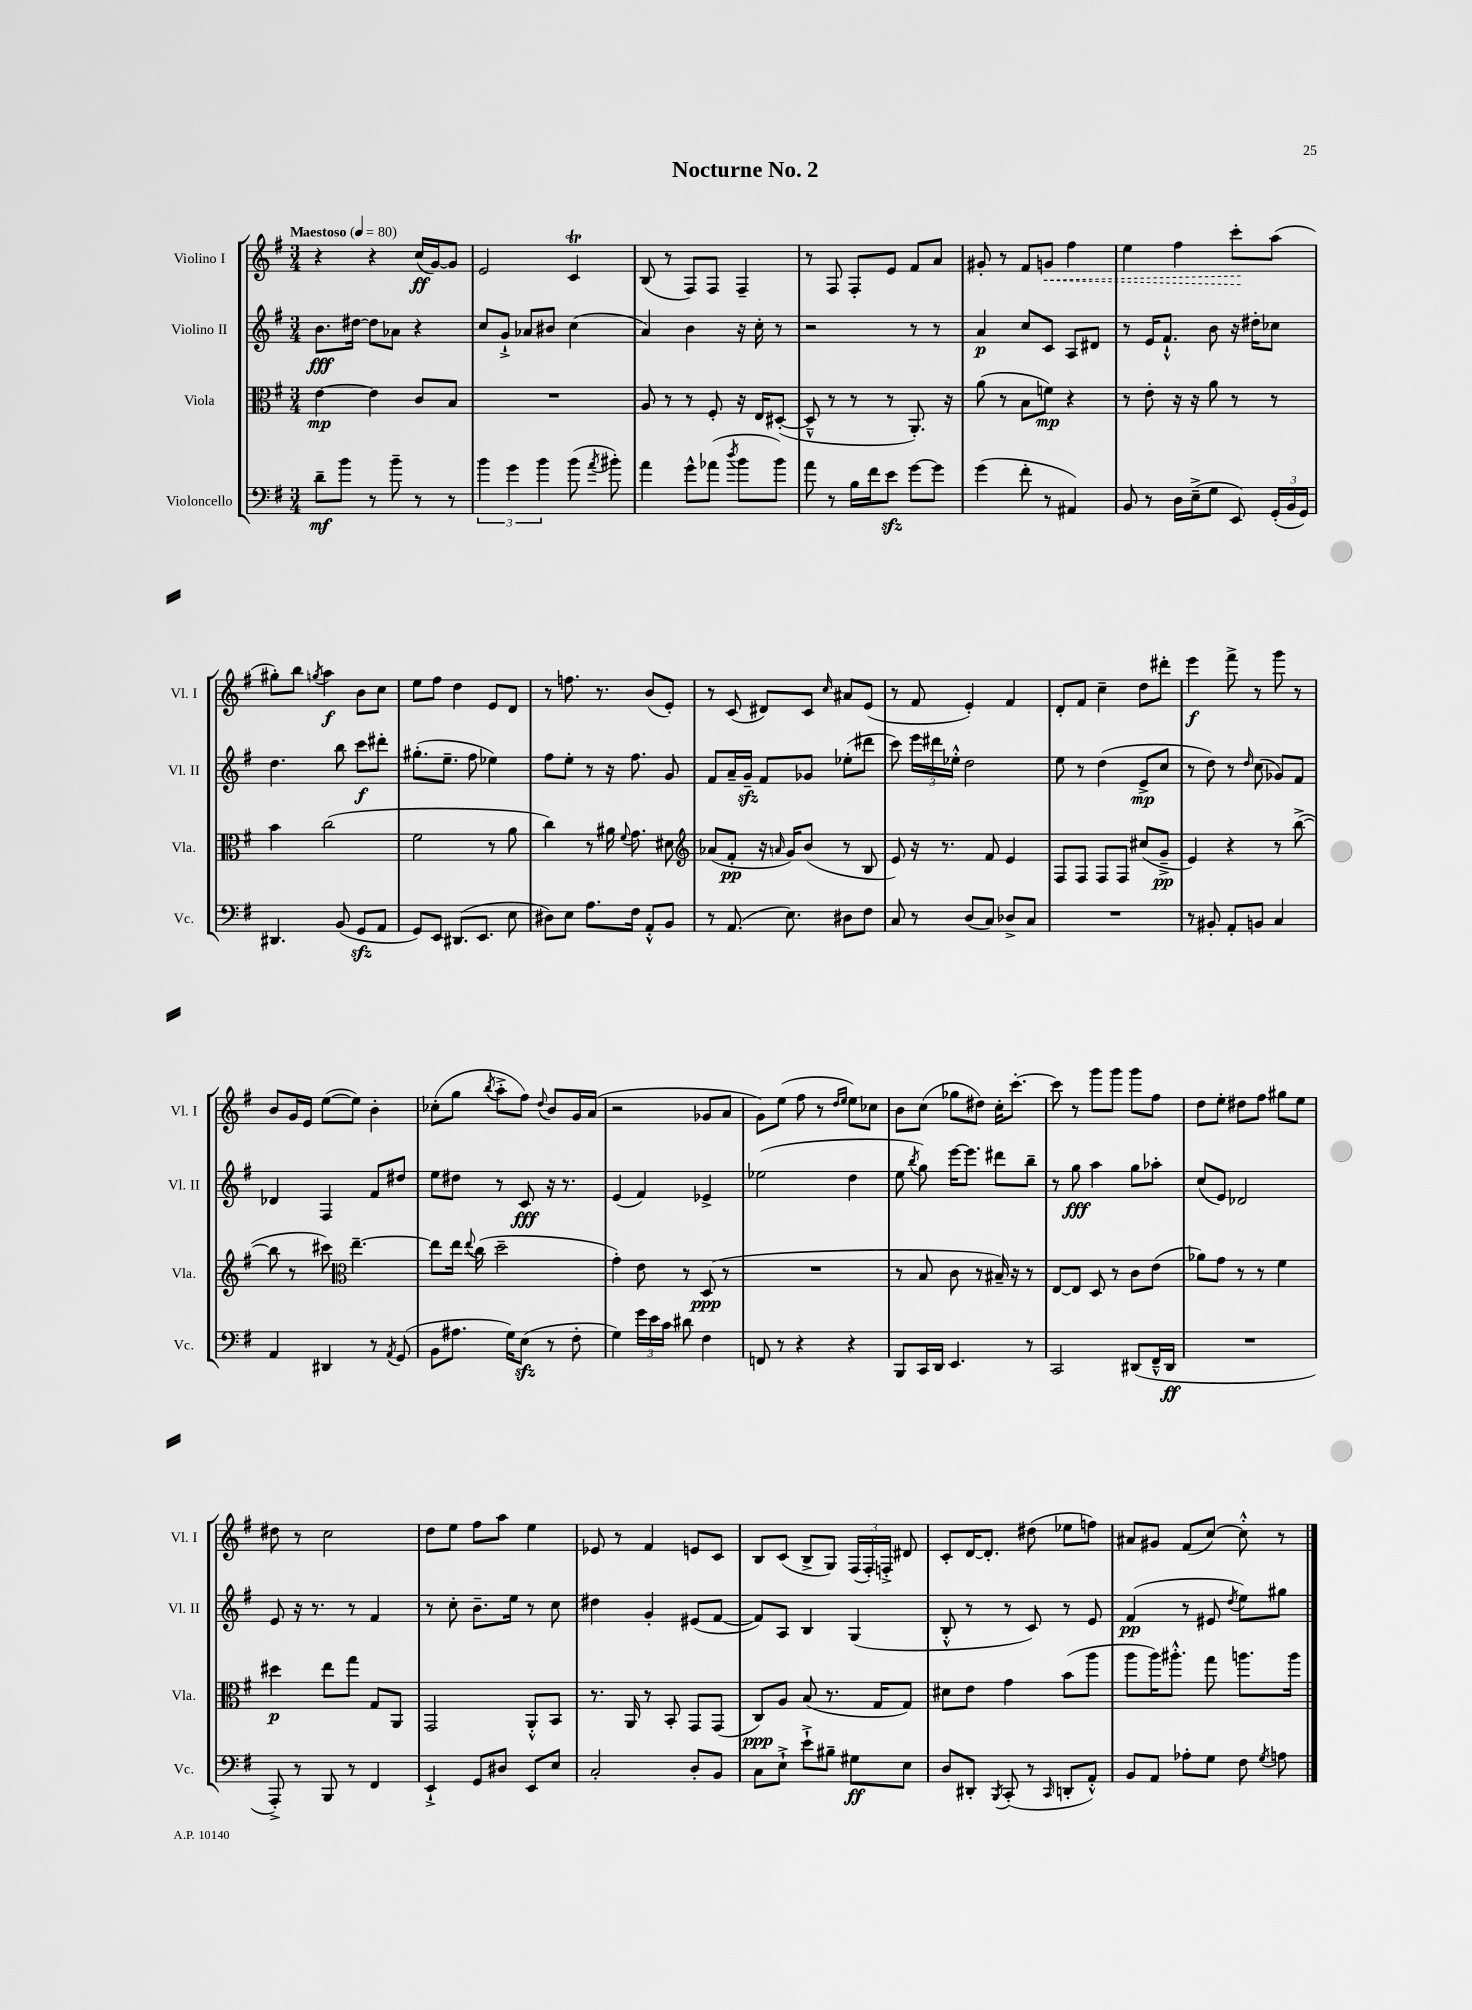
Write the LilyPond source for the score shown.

\header { title = "Nocturne No. 2" }
<<
\new StaffGroup <<
\new Staff = "s0" \with { instrumentName = "Violino I" shortInstrumentName = "Vl. I" } {
    \clef treble \key g \major \numericTimeSignature \time 3/4 \tempo "Maestoso" 4 = 80
    \autoBeamOff r4 r4 c''16[\ff( g'16~) g'8] |
    e'2 c'4\trill |
    b8( r8 fis8[) fis8] fis4-- |
    r8 fis8 fis8[-. e'8] fis'8[ a'8] |
    gis'8-. r8 fis'8[ \once \override Hairpin.style = #'dashed-line g'8]\< fis''4 |
    e''4 fis''4 c'''8[-.\! a''8]( |
    gis''8[-.) b''8] \acciaccatura { g''8 } a''4\f b'8[ c''8] |
    e''8[ fis''8] d''4 e'8[ d'8] |
    r8 f''8. r8. b'8[( e'8]-.) |
    r8 c'8( dis'8[) c'8] \grace { c''16 } ais'8[ e'8]( |
    r8 fis'8 e'4-.) fis'4 |
    d'8[-. fis'8] c''4-- d''8[ dis'''8]-. |
    e'''4\f fis'''8-> r8 g'''8 r8 |
    b'8[ g'16 e'16] e''8[~( e''8]) b'4-. |
    ces''8[-.( g''8] \acciaccatura { b''8 } a''8[-.-> fis''8]) \appoggiatura { d''8 } b'8[ g'16 a'16]( |
    r2 ges'8[ a'8] |
    g'8[) e''8]( fis''8 r8 \grace { d''16[ e''16] } e''8[) ces''8] |
    b'8[ c''8]( ges''8[ dis''8]) c''16[-. c'''8.]~-. |
    c'''8 r8 g'''8[ g'''8] g'''8[ fis''8] |
    d''8[ e''8]-. dis''8[ fis''8] gis''8[ e''8] |
    dis''8 r8 c''2 |
    d''8[ e''8] fis''8[ a''8] e''4 |
    ees'8 r8 fis'4 e'8[ c'8] |
    b8[ c'8]( b8[-> g8]) \tuplet 3/2 { fis16[( fis16-.) f16]-.-> } dis'8 |
    c'8[-. d'16~ d'8.]-. dis''8( ees''8[ f''8]) |
    ais'8[ gis'8] fis'8[( c''8]~) c''8-.-^ r8 \bar "|." |
}
\new Staff = "s1" \with { instrumentName = "Violino II" shortInstrumentName = "Vl. II" } {
    \clef treble \key g \major \numericTimeSignature \time 3/4
    \autoBeamOff b'8.[\fff dis''16]~ dis''8[ aes'8] r4 |
    c''8[ g'8]-!-> aes'8[ bis'8] c''4( |
    a'4) b'4 r16 c''16-. r8 |
    r2 r8 r8 |
    a'4\p c''8[ c'8] a8[ dis'8] |
    r8 e'16[ fis'8.]-!-^ b'8 r16 dis''16[-. ces''8] |
    d''4. b''8 c'''8[\f dis'''8]-. |
    gis''8.[-.( e''8.]-- fis''8 ees''4) |
    fis''8[ e''8]-. r8 r16 fis''8. g'8 |
    fis'8[ a'16-- g'16]--\sfz fis'8[ ges'8] ees''8[-.( dis'''8] |
    c'''8) \tuplet 3/2 { e'''16[ dis'''16 ees''16]-.-^ } d''2 |
    e''8 r8 d''4( e'8[->\mp c''8] |
    r8 d''8) r8 \grace { d''16 } c''8( ges'8[) fis'8] |
    des'4 fis4 fis'8[ dis''8] |
    e''8[ dis''8] r8 c'8\fff r16 r8. |
    e'4( fis'4) ees'4-> |
    ees''2( d''4 |
    e''8 \acciaccatura { b''8 } g''8) e'''16[~ e'''8.] dis'''8[ b''8]-- |
    r8 g''8\fff a''4 g''8[ aes''8]-. |
    c''8[( e'8]) des'2 |
    e'8 r16 r8. r8 fis'4 |
    r8 c''8-. b'8.[-- e''16] r8 c''8 |
    dis''4 g'4-. eis'8[( fis'8]~ |
    fis'8[) a8] b4 g4( |
    b8-.-^ r8 r8 c'8) r8 e'8 |
    fis'4\pp( r8 eis'8 \acciaccatura { d''8 } e''8[) gis''8] \bar "|." |
}
\new Staff = "s2" \with { instrumentName = "Viola" shortInstrumentName = "Vla." } {
    \clef alto \key g \major \numericTimeSignature \time 3/4
    \autoBeamOff e'4~\mp e'4 c'8[ b8] |
    R2. |
    a8 r8 r8 fis8-. r16 e16[ dis8]~-.( |
    dis8---^ r8 r8 r8 a,8.-.) r16 |
    a'8( r8 b8[ f'8]\mp) r4 |
    r8 e'8-. r16 r16 a'8 r8 r8 |
    b'4 c''2( |
    fis'2 r8 a'8 |
    c''4) r8 ais'16 \appoggiatura { fis'8 } g'8. dis'8 |
    \clef treble aes'8[( fis'8]-.\pp r16 \grace { a'16 } g'16[) b'8]( r8 b8 |
    e'8) r16 r8. fis'8 e'4 |
    fis8[ fis8] fis8[ fis8] cis''8[( g'8]--->\pp |
    e'4) r4 r8 b''8~->( |
    b''8 r8 cis'''8) \clef alto e''4.~-- |
    e''8[ e''16] \appoggiatura { e''8 } c''16( d''2-- |
    g'4-.) e'8 r8 d8\ppp( r8 |
    R2. |
    r8 b8 c'8 r8 bis16--) r16 r8 |
    e8[~ e8] d8 r8 c'8[ e'8]( |
    aes'8[) g'8] r8 r8 fis'4 |
    dis''4\p e''8[ g''8] g8[ a,8] |
    g,2 a,8[-.-^ b,8] |
    r8. a,16 r8 b,8-. g,8[ g,8]( |
    c8[\ppp) a8] b8( r8. g16[ g8]) |
    dis'8[ e'8] g'4 b'8[( a''8] |
    a''8[ a''16) ais''8.]-.-^ g''8 a''8.[ a''16] \bar "|." |
}
\new Staff = "s3" \with { instrumentName = "Violoncello" shortInstrumentName = "Vc." } {
    \clef bass \key g \major \numericTimeSignature \time 3/4
    \autoBeamOff d'8[--\mf b'8] r8 b'8-- r8 r8 |
    \tuplet 3/2 { b'4 g'4 b'4 } b'8( \acciaccatura { a'8 } bis'8-.) |
    a'4 g'8[-^ aes'8]( \acciaccatura { d''8 } b'8[ b'8]) |
    a'8 r8 b16[ fis'16 e'8]\sfz g'8[~ g'8] |
    g'4( fis'8-. r8 ais,4) |
    b,8 r8 d16[ e16--->( g8] e,8) \tuplet 3/2 { g,16[-.( b,16 g,16]) } |
    dis,4. b,8( g,8[\sfz a,8] |
    g,8[) e,8] dis,8.[( e,8.] e8 |
    dis8[) e8] a8.[ fis16] a,8[-.-^ b,8] |
    r8 a,8.( e8.) dis8[ fis8] |
    c8 r8 d8[( c8]) des8[-> c8] |
    R2. |
    r8 bis,8-. a,8[-. b,8] c4 |
    a,4 dis,4 r8 \acciaccatura { a,8 } g,8( |
    b,8[ ais8.] g16[) e8]\sfz( r8 fis8-. |
    g4) \tuplet 3/2 { g'16[ e'16 c'16] } dis'8 fis4 |
    f,8 r8 r4 r4 |
    b,,8[ c,16 d,16] e,4. r8 |
    c,2 dis,8[( fis,16---^ dis,16]\ff |
    R2. |
    a,,8-.->) r8 b,,8 r8 fis,4 |
    e,4-!-> g,8[ dis8] e,8[ e8] |
    c2-. d8[-. b,8] |
    c8[ e8]-!-> e'8[-!-> bis8]-- gis8[\ff e8] |
    d8[ dis,8]-. \acciaccatura { b,,8 } c,8-.( r8 \grace { c,16 } d,8[-. a,8]-.-^) |
    b,8[ a,8] aes8[-. g8] fis8 \acciaccatura { g8 } a8 \bar "|." |
}
>>
>>
\layout { \context { \Score \remove "Bar_number_engraver" } }
